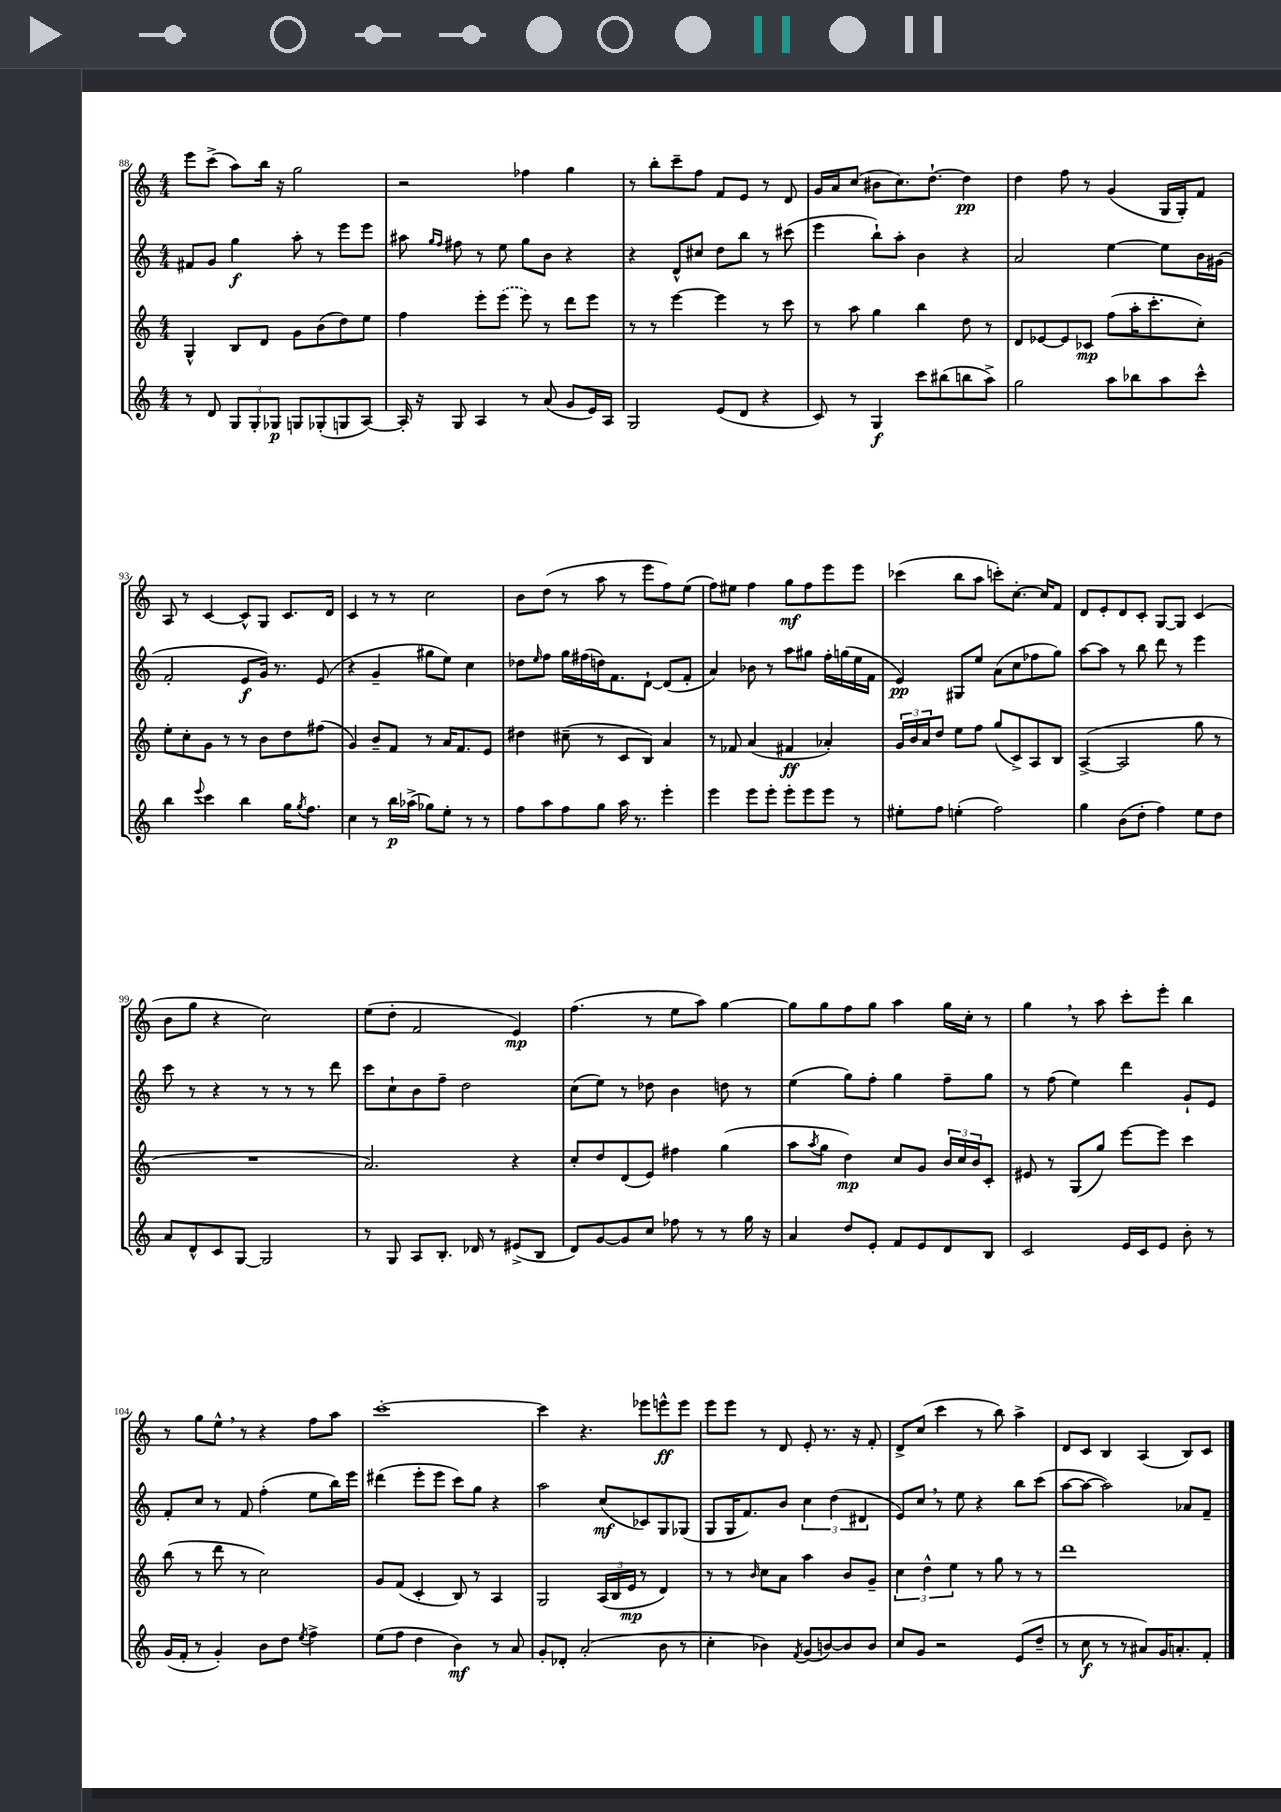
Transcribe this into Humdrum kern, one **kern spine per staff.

**kern	**kern	**kern	**kern
*staff4	*staff3	*staff2	*staff1
*clefG2	*clefG2	*clefG2	*clefG2
*k[]	*k[]	*k[]	*k[]
*M4/4	*M4/4	*M4/4	*M4/4
8r	4G^^	8f#	8eee
8d	.	8g	(8ccc^
12G	8B	4gg	8aa)
12G'	.	.	.
.	8d	.	16bb
12G-	.	.	.
.	.	.	16r
8G	8g	8aa'	2gg
(8G-'	(8b	8r	.
8G	8dd)	8eee	.
[8A)	8ee	8eee	.
=	=	=	=
16A']	4ff	8aa#	2r
16r	.	.	.
.	.	16qqgg	.
.	.	16qqff	.
8G	.	8ff#	.
4A	8eee'	8r	.
.	(8eee	8ee	.
8r	8eee)	8gg	4ff-
(8a	8r	8b	.
8g	8ddd	4r	4gg
16e)	8eee	.	.
16A	.	.	.
=	=	=	=
2G	8r	4r	8r
.	8r	.	8bb'
.	[4eee	8d^^	8ccc~
.	.	8cc#	8ff
(8e	4eee]	8dd	8f
8d	.	8bb	8e
4r	8r	8r	8r
.	8ccc	(8ccc#	8d
=	=	=	=
8c)	8r	4eee	16g
.	.	.	16a
8r	8aa	.	(8cc
4G	4gg	8bb`)	8b#
.	.	8aa'	8.cc)
8ccc	4bb	4b	.
.	.	.	[8.dd`
(8bb#	.	.	.
8bb	8dd	4r	4dd]
8aa^)	8r	.	.
=	=	=	=
2gg	8d	2a	4dd
.	[8e-	.	.
.	8e-]	.	8ff
.	8c-	.	8r
8aa	(8ff	[4ee	(4g
8bb-	16aa'	.	.
.	8.ccc'	.	.
8aa	.	8ee]	16G
.	.	.	16G')
8ccc^^	8cc')	16b	8f
.	.	(16g#	.
=	=	=	=
4bb	8ee'	2f'	8A
.	8cc'	.	8r
8qqeee	.	.	.
4ccc	8g	.	[4c
.	8r	.	.
4bb	8r	8e	8c^^]
.	8b	16g)	8G
.	.	8.r	.
16gg	8dd	.	8.c
8qgg	.	.	.
8.ff	.	.	.
.	(8ff#	(8e	.
.	.	.	16d
=	=	=	=
4cc	4g)	4r	4c
8r	8b~	4g~	8r
16bb	8f	.	8r
(16aa-^	.	.	.
8gg-)	8r	8gg#	2cc
8ee'	16a	8ee)	.
.	8.f	.	.
8r	.	4cc	.
8r	8e	.	.
=	=	=	=
8ff	4dd#	8dd-	8b
.	.	16qqee	.
8aa	.	8ff	(8dd
8ff	(8cc#~	16gg	8r
.	.	(16ff#	.
8gg	8r	16dd)	8aa
.	.	8.f	.
16aa	8c	.	8r
8.r	.	.	.
.	8B)	[8d`	8eee
4eee'	4a	(8d]	8ff)
.	.	8f'	(8ee
=	=	=	=
4eee	8r	4a)	8ff)
.	8f-	.	8ee#
8eee	(4a	8b-	4ff
8eee'	.	8r	.
8eee'	4f#	8aa	8gg
8eee	.	8gg#	8ff
8eee	4a-')	16ff'	8eee
.	.	(16gg	.
8r	.	16ee	8eee
.	.	16f	.
=	=	=	=
8ee#'	24g	4e)	(4ccc-
.	24b	.	.
.	24a	.	.
8ff	8dd	.	.
(4ee'	8ee	8G#	8bb
.	8ff	8ee	8aa
2ff)	(8gg	(8a	8ccc')
.	8c^)	8cc	[8.cc'
.	8A	8ff-	.
.	.	.	16cc]
.	8B	8gg)	8f
=	=	=	=
4gg	([4A^	[8aa	8d
.	.	8aa]	8e'
(8b	2A]	8r	8d
8dd'	.	8bb	8c'
4ff)	.	8ddd	[8G
.	.	8r	8G]
8ee	8gg	4eee	(4c
8dd	8r	.	.
=	=	=	=
8a	1r	8ccc	8b
8d^^	.	8r	8gg
8c	.	4r	4r
[8G	.	.	.
2G]	.	8r	2cc)
.	.	8r	.
.	.	8r	.
.	.	8ddd	.
=	=	=	=
8r	2.a)	8ccc	(8ee
8G	.	8cc`	8dd'
8A	.	8b	2f
8.B'	.	8ff~	.
.	.	2dd	.
16d-	.	.	.
8r	.	.	.
(8e#^	4r	.	4e)
8B	.	.	.
=	=	=	=
8d)	8cc'	(8cc	(4.ff
[8g	8dd	8ee)	.
8g]	(8d	8r	.
8cc	8e)	8dd-	8r
8ff-	4ff#	4b	8ee
8r	.	.	8aa)
8r	(4gg	8dd	[4gg
16gg	.	8r	.
16r	.	.	.
=	=	=	=
4a	8aa	(4ee	8gg]
.	8qaa	.	.
.	8gg	.	8gg
8dd	4dd)	8gg)	8ff
8e'	.	8ff'	8gg
8f	8cc	4gg	4aa
8e	8g	.	.
8d	24b	8ff~	16gg
.	24cc	.	.
.	.	.	16cc'
.	24b	.	.
8B	8c'	8gg	8r
=	=	=	=
2c	8e#	8r	4gg
.	8r	(8ff	.
.	(8G	4ee)	8r
.	8gg)	.	8aa
16e	[8eee	4ddd	8ccc'
16c	.	.	.
8e	8eee]	.	8eee'
8b'	4ccc	8g`	4bb
8r	.	8e	.
=	=	=	=
(16g	(8bb	8f'	8r
16f'	.	.	.
8r	8r	8cc	8gg
4g')	8ddd	8r	8ee^^
.	8r	8f	8r
8b	2cc)	(4ff'	4r
8dd	.	.	.
8qee	.	.	.
4ff^	.	8ee	8ff
.	.	16bb)	8aa
.	.	16eee	.
=	=	=	=
(8ee	8g	(4ddd#	[1ccc'
8ff	(8f	.	.
4dd	4c'	8eee'	.
.	.	8eee	.
4b)	8B)	8ccc)	.
.	8r	8gg	.
8r	4A	4r	.
8a	.	.	.
=	=	=	=
8g'	2G	2aa	4ccc]
8d-'	.	.	.
(2a'	.	.	4.r
.	(24A	(8cc	.
.	24B	.	.
.	24e	.	.
.	8r	8c-)	8eee-
8b	4d)	8G	8eee^^
8r	.	(8G-	8eee
=	=	=	=
4cc'	8r	8G	8eee
.	8r	16G	8eee
.	.	8.f)	.
.	16qqb	.	.
4b-)	8cc	.	8r
.	8a	8b	8d
8qf	.	.	.
(8g	4aa	6cc	8e'
[8b)	.	.	8.r
.	.	(6dd	.
8b]	8b	.	.
.	.	.	16r
.	.	6d#	.
8b	8g~	.	8f'
=	=	=	=
8cc	6cc	8e)	8d^
8g	.	8cc	(8cc
.	6dd^^	.	.
2r	.	8r	4ccc
.	6ee	.	.
.	.	8ee	.
.	8r	4r	8r
.	8gg	.	8bb)
(8e	8r	8bb	4aa^
8dd~	8r	(8ccc	.
=	=	=	=
8r	1ddd	[8aa	8d
8cc	.	8aa_	8c
8r	.	2aa])	4B
8r	.	.	.
8a#)	.	.	(4A
16g	.	.	.
8.a'	.	.	.
.	.	8a-	8B)
8f'	.	8f~	8c
==	==	==	==
*-	*-	*-	*-
